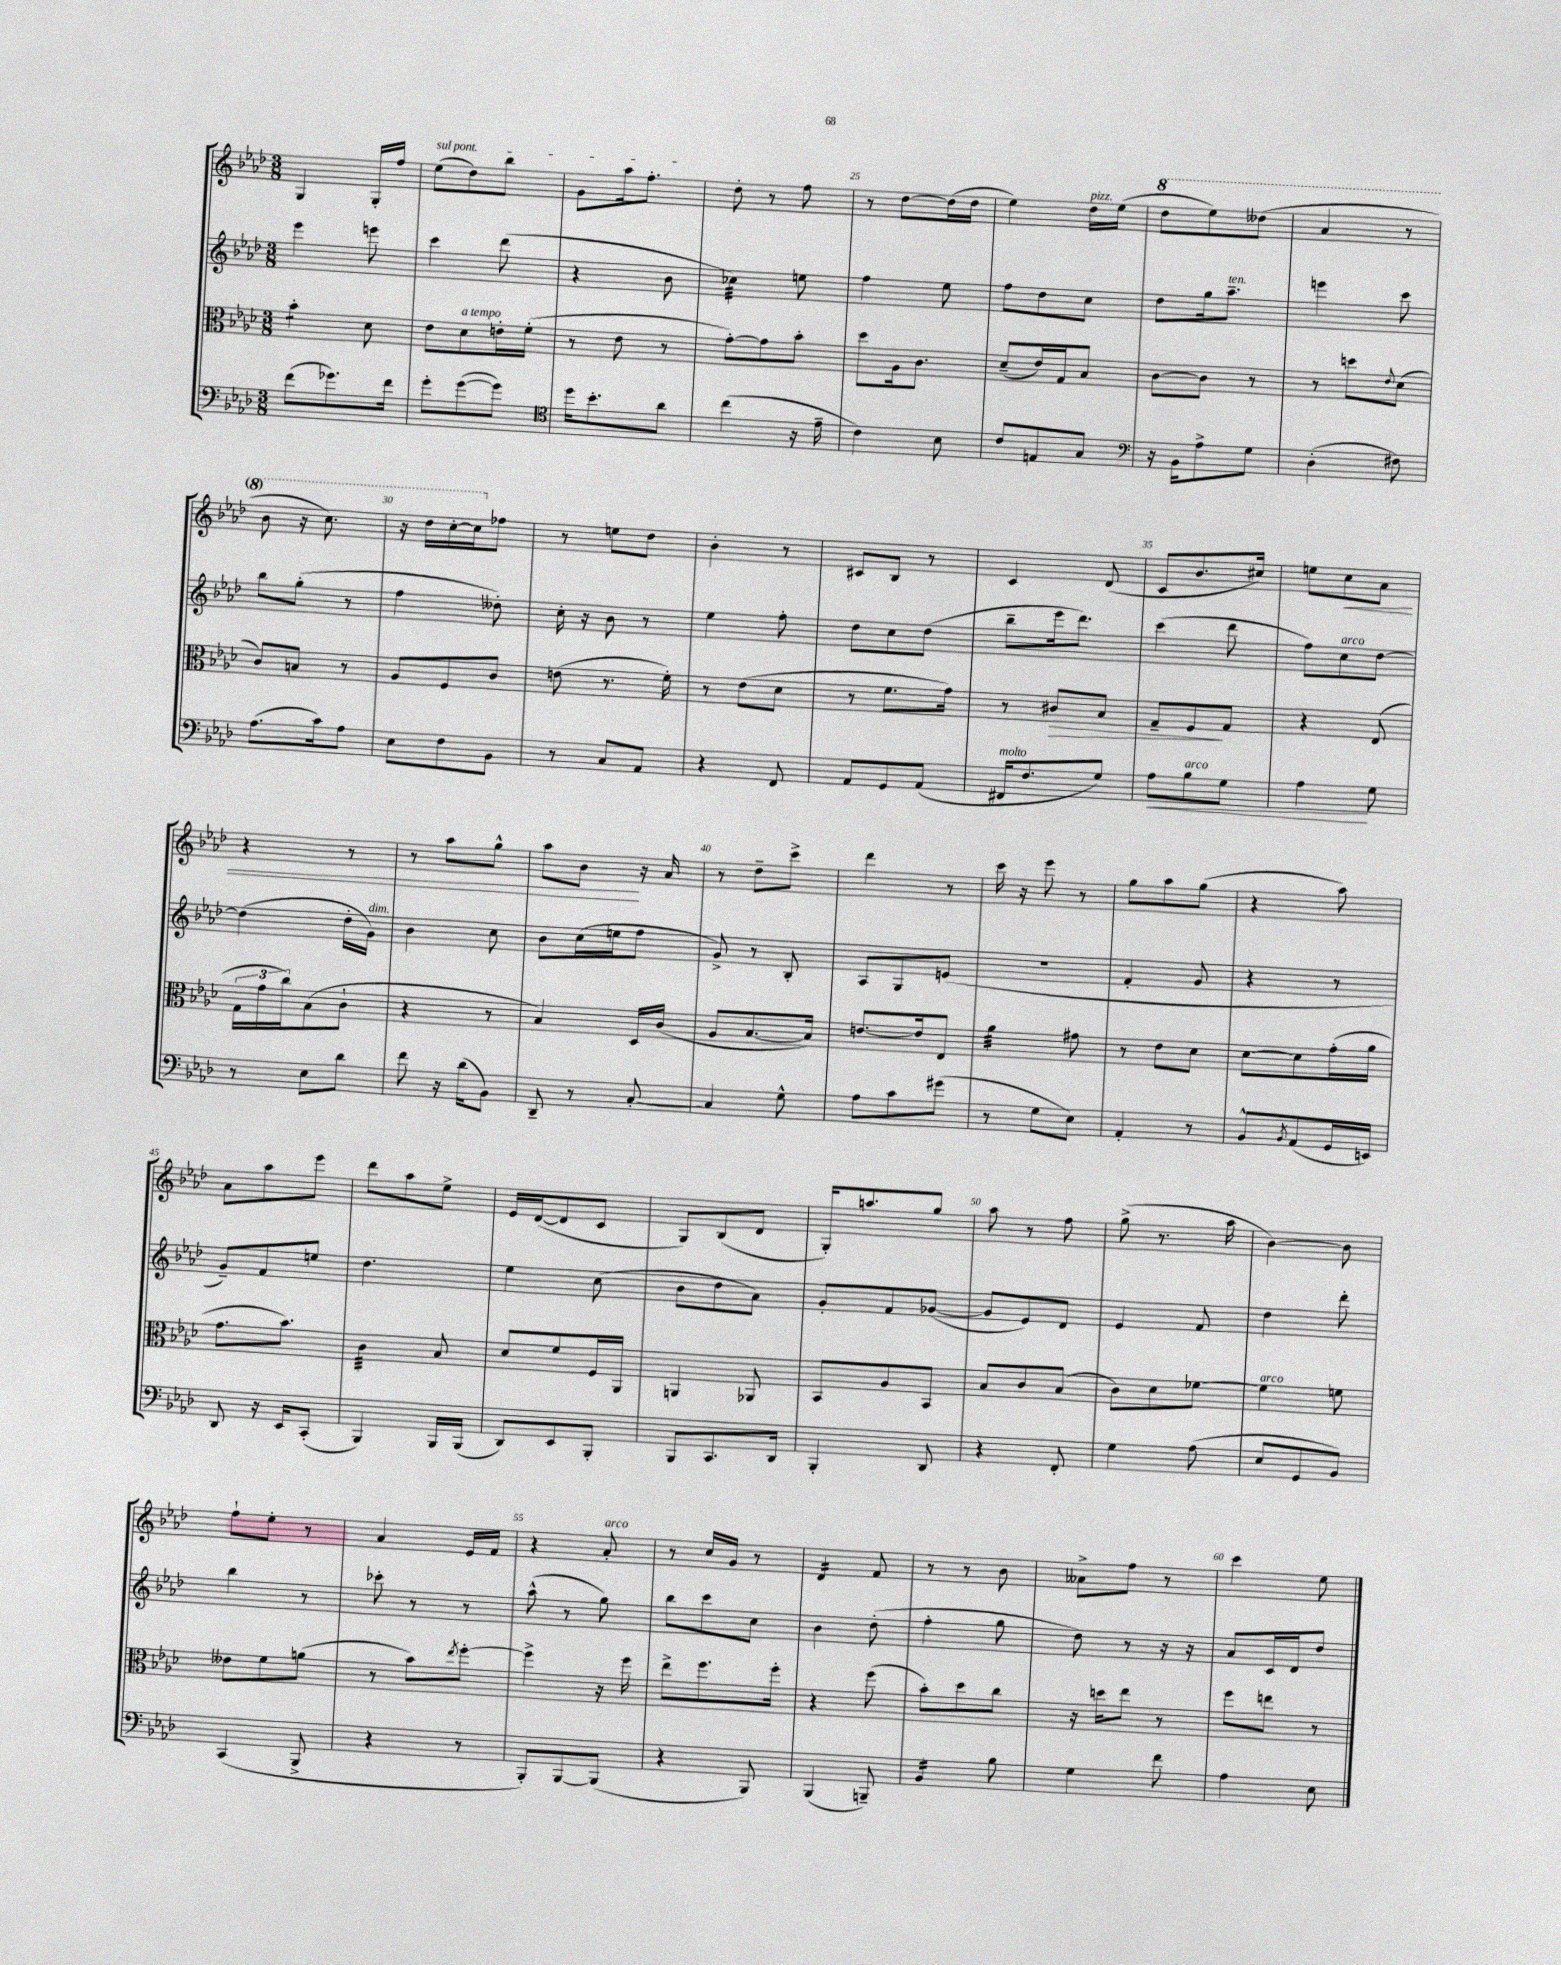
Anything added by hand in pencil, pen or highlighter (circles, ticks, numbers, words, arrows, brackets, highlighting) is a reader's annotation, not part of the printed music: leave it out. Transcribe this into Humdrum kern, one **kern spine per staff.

**kern	**kern	**kern	**kern
*staff4	*staff3	*staff2	*staff1
*clefF4	*clefC3	*clefG2	*clefG2
*k[b-e-a-d-]	*k[b-e-a-d-]	*k[b-e-a-d-]	*k[b-e-a-d-]
*M3/8	*M3/8	*M3/8	*M3/8
(8f	4b-'	4eee-	4G
8.g-)	.	.	.
.	8d-	8eee	16G'
16f	.	.	16ff
=	=	=	=
8g'	8e-	4ccc	(8ee-
([8g	8d-	.	8dd-)
8g])	16e'	(8ddd-	8bb-
.	(16f'	.	.
=	=	=	=
*clefC4	*	*	*
16dd-	8r	4r	8g
8.b-'	.	.	.
.	8e-	.	16aa-
.	.	.	8.ff'
8a-	8r	8b-	.
=	=	=	=
(4cc	[8g')	4cc-)	8dd-'
.	8g]	.	8r
16r	8b-'	8ee	8ff
16e-~	.	.	.
=	=	=	=
4c)	8dd-	4ff	8r
.	16A-	.	[8dd-
.	8.c	.	.
8B-	.	8ee-	(16dd-]
.	.	.	16dd-
=	=	=	=
8c	(8d-~	8ff	4ee-)
8E	16e-)	8dd-	.
.	16G	.	.
8G	8B-	8cc	16dd-
.	.	.	(16ee-
=	=	=	=
*clefF4	*	*	*
16r	[8c	8dd-	8ddd-
16BB-	.	.	.
8A-^	8c]	16gg	8eee-)
.	.	8.aa-~	.
8G	8r	.	(8ddd--
=	=	=	=
(4D-'	8r	4eee	4aa-
.	8dd	.	.
.	8qqe-	.	.
8F#)	(8d-	8ccc	8r
=	=	=	=
(8.A-	8c)	8bb-	8bb-
.	8B	(8gg'	16r
16c)	.	.	8.ccc)
8A-	8r	8r	.
=	=	=	=
8E-	8A-	4ff	16r
.	.	.	16ddd-
8F	8F	.	[16ccc'
.	.	.	16ccc]
8BB-	8c	8dd--')	8ff-
=	=	=	=
8r	(8e	16cc'	8r
.	.	16r	.
8C	8.r	8b-	8ee
8AA-	.	8r	8dd-
.	16f')	.	.
=	=	=	=
4r	8r	4ee-	4b-'
.	(8e-	.	.
8FF	8d-	8ff'	8r
=	=	=	=
8AA-	8r	8dd-	8c#
8GG	8.f	8cc	8B-
(8AA-	.	(8dd-	8r
.	16g)	.	.
=	=	=	=
16FF#	8r	8bb-~	4c
8.F	.	.	.
.	8c#	16eee-	.
.	.	8.ddd-)	.
8G)	8B-	.	(8d-
=	=	=	=
8A-	8G~	(4ccc	8c
8B-	8F	.	8.b-
8G	8G	8ddd-	.
.	.	.	16cc#)
=	=	=	=
4A-	4r	8ff)	8ee
.	.	8cc	8cc
8G	(8E-	[8dd-	8a-
=	=	=	=
8r	24G	(4dd-]	4r
.	24g	.	.
.	24cc)	.	.
8E-	(8B-	.	.
8d-	8c`	16dd-'	8r
.	.	16g)	.
=	=	=	=
8f	4r	4b-	8r
16r	.	.	8aa-
(16d-	.	.	.
8BB-)	8r	8cc	8gg^^
=	=	=	=
8DD-~	4B-)	8b-	8aa-
8r	.	(16cc	8b-
.	.	16ee	.
[8C'	16D-	8ff	16r
.	(16c	.	16a-
=	=	=	=
4C]	8A-	8g^)	8r
.	[8.B-	8r	8dd-~
8G^^	.	8B-'	8ccc^
.	16B-])	.	.
=	=	=	=
8A-	[8.e	8A-	4ddd-
8c	.	8G	.
.	16e]	.	.
(8g#	8E-	(8e	8r
=	=	=	=
8r	4a-	4.r	16ccc
.	.	.	16r
8G	.	.	8eee-
8E-)	8g#	.	8r
=	=	=	=
4AA-'	8r	4f'	8gg
.	8e-	.	8aa-
8r	8d-	8g	(8gg
=	=	=	=
8BB-^^	[8d-	4r	4r
8qBB-	.	.	.
(8AA-	8d-]	.	.
16GG	(16g'	8r	8aa-)
16EE)	16a-	.	.
=	=	=	=
8DD-	8.g	8g~)	8a-
16r	.	8f	8aa-
16EE-	8.b-)	.	.
(8CC'	.	8ee	8eee-
=	=	=	=
4BBB-)	4c	4.dd-	8ddd-
.	.	.	8aa-
16BBB-	8B-	.	8ee-^
(16BBB-	.	.	.
=	=	=	=
8DD-)	8d-	4ee-	16e-
.	.	.	([16d-
8EE-	8f	.	8d-]
8BBB-'	16F	(8cc	8c
.	16AA-	.	.
=	=	=	=
8BBB-	4AA	8b-	8G)
8.CC	.	8dd-	(8B-
.	8AA-	8a-)	8d-
16DD-	.	.	.
=	=	=	=
4BBB-'	8BB-	8g'	16G')
.	.	.	8.aa
.	8A-	8f	.
8DD-	8BB-	([8g-	8gg
=	=	=	=
4r	8B-	8g-]	8aa-
.	8c	8e-)	8r
8FF'	(8B-	8d-	8ff
=	=	=	=
4G	8c)	4e-	(8gg^
.	8d-	.	8.r
(8A-	[8f-	8f	.
.	.	.	16aa-
=	=	=	=
8E-	4f-]	4dd-	[4b-)
8GG	.	.	.
8BB-)	8f	8ddd-'	8b-]
=	=	=	=
(4CC	8e--	4bb-	8ff`
.	8f	.	8ee-'
8BBB-^	(8a	8r	8r
=	=	=	=
4r	8r	8ccc-'	4a-
.	8b-)	8r	.
.	8qee-	.	.
8r	[8ff'	8r	16e-
.	.	.	16f
=	=	=	=
8BBB-')	4ff^]	(8aa-^^	4r
[8BBB-	.	8r	.
(8BBB-]	16r	8gg)	8a-'
.	16ff	.	.
=	=	=	=
4r	8ee-^	8bb-	8r
.	8.ff	8ccc	16cc
.	.	.	16g
8BBB-)	.	8cc	8r
.	16ff'	.	.
=	=	=	=
(4BBB-	4r	4b-	4d-
8BBB~)	(8ff	(8dd-'	8f
=	=	=	=
4BB-	8b-')	4ff'	8r
.	8dd-	.	8r
8B-	8cc	8gg	8b-
=	=	=	=
4G	16r	8dd-)	8a--^
.	16dd	.	.
.	8ee-	8r	8ff
8f	8r	16r	8r
.	.	16r	.
=	=	=	=
4A-	8ff	8a-	4ccc
.	8ee	16c	.
.	.	16d-	.
8E-	8r	8dd-	8ee-
==	==	==	==
*-	*-	*-	*-
